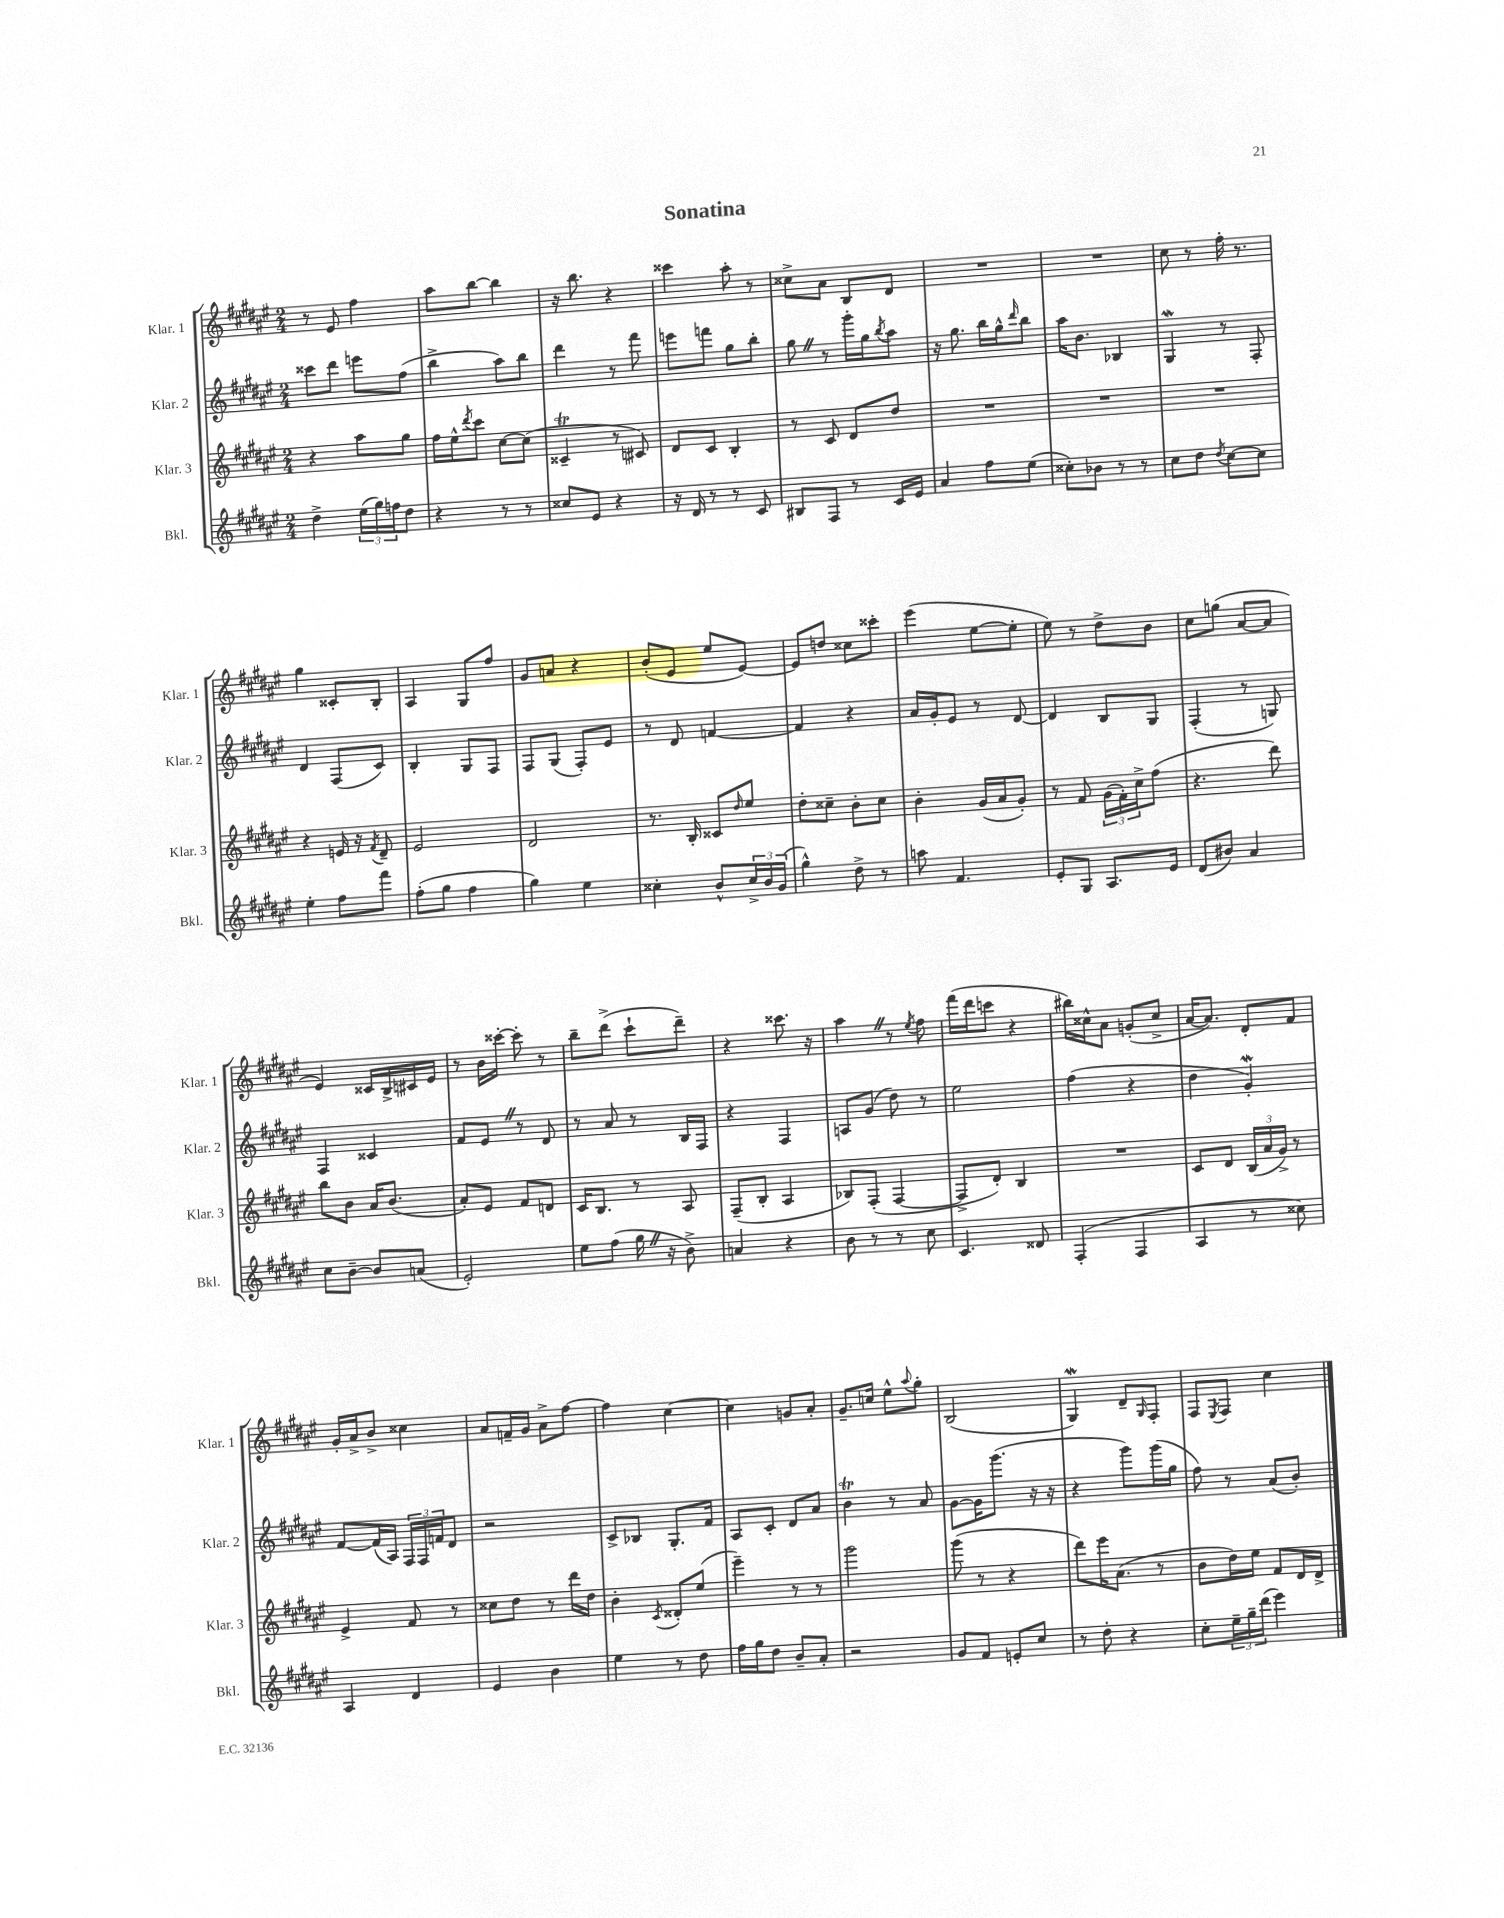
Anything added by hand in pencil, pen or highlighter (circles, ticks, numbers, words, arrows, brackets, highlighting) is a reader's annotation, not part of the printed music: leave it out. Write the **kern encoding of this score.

**kern	**kern	**kern	**kern
*staff4	*staff3	*staff2	*staff1
*clefG2	*clefG2	*clefG2	*clefG2
*k[f#c#g#d#a#e#]	*k[f#c#g#d#a#e#]	*k[f#c#g#d#a#e#]	*k[f#c#g#d#a#e#]
*M2/4	*M2/4	*M2/4	*M2/4
4dd#^	4r	8ccc##	8r
.	.	8ddd#	8e#
(24ee#	8aa#	8eee	4ff#
24gg#)	.	.	.
24ff	.	.	.
8dd#	8gg#	(8ff#	.
=	=	=	=
4r	16ff#	4bb^	8aa#
.	16ee#^^	.	.
.	8qddd#	.	.
.	8ccc#	.	[8bb
8r	[8cc#	8aa#)	4bb]
8r	(8cc#]	8bb	.
=	=	=	=
8cc##	4c##~	4ddd#	16r
.	.	.	8.bb
8e#	.	.	.
4r	8r	8r	4r
.	8c#)	8fff#	.
=	=	=	=
16r	8d#	8eee	4ccc##
16d#	.	.	.
8r	8c#	8fff	.
8r	4B'	8gg#	8aa#'
8c#	.	8bb'	8r
=	=	=	=
8B#	8r	8gg#	8cc##^
8F#	8c#	8r	8a#
8r	8d#	16ggg#'	8B
.	.	16gg#	.
.	.	8qbb	.
16c#	8dd#	8aa#	8d#
16e#	.	.	.
=	=	=	=
4a#	2r	16r	2r
.	.	8.gg#	.
8ff#	.	16bb	.
.	.	16gg#^^	.
.	.	16qqddd#	.
(8ee#	.	8bb	.
=	=	=	=
8cc##')	2r	16aa#	2r
.	.	8.b	.
8b-	.	.	.
8r	.	4B-	.
8r	.	.	.
=	=	=	=
8cc#	2r	4G#	8cc#
8dd#	.	.	8r
8qdd#	.	.	.
[8cc#	.	8r	16ff#'
.	.	.	8.r
8cc#]	.	8F#'	.
=	=	=	=
4ee#'	4r	4d#	4gg#
8ff#	16e	(8F#	8c##'
.	16r	.	.
.	8qf#	.	.
8fff#	8d#~	8c#)	8B'
=	=	=	=
(8ff#'	2e#	4B'	4A#
8gg#	.	.	.
4ff#	.	8G#	8G#
.	.	8F#	8ff#
=	=	=	=
4gg#)	2d#	8F#	8g#
.	.	(8G#	8a
4ee#	.	8F#')	4r
.	.	8e#	.
=	=	=	=
4cc##'	8.r	8r	(8b'
.	.	8d#	8e#
.	16B'	.	.
8b^^	8c##	[4f	8ee#
.	16qqdd#	.	.
24cc##^	8ee#	.	[8e#)
24b	.	.	.
(24g#	.	.	.
=	=	=	=
4gg#^^)	8dd#'	4f]	8e#]
.	8cc##~	.	8dd
8dd#^	8b'	4r	8cc##
8r	8cc##	.	8ccc##'
=	=	=	=
8aa	4b'	16a#	(4eee#
.	.	16g#'	.
4.f#	.	8e#	.
.	(16g#	8r	[8ee#
.	16a#	.	.
.	8g#')	[8d#	8ee#']
=	=	=	=
8e#'	8r	4d#]	8ee#)
8G#	8f#	.	8r
8.A#	(24g#	8B	8dd#^
.	24f#')	.	.
.	24cc#^	.	.
.	(8ff#	8G#	8b
16e#	.	.	.
=	=	=	=
(8d#	4.r	(4F#'	8cc#
8b#)	.	.	(8gg
4a#	.	8r	[8a#
.	8ddd#)	8G)	8a#]
=	=	=	=
8cc#	8bb	4F#	4e#)
[8b~	8b	.	.
8b]	16a#	4c##	16c##
.	(8.b	.	16B^
(8a	.	.	16c#
.	.	.	16e#
=	=	=	=
2e#')	8a#')	8f#	8r
.	8e#	8e#	16b
.	.	.	[16ccc##'
.	8f#	8r	8ccc##']
.	8d	8d#	8r
=	=	=	=
8ee#	16c#	8r	8bb~
.	8.B	.	.
(8ff#	.	8a#	(8ddd#^
16gg#	8r	8r	8ccc#`
16r	.	.	.
8b^)	8A#	16B	8ddd#~)
.	.	16F#	.
=	=	=	=
4a	(8F#~	4r	4r
.	8B'	.	.
4r	4A#	4F#	8.ccc##
.	.	.	16r
=	=	=	=
8b	8B-)	8A	4aa#
8r	(8F#'	(8g#	.
8r	[4F#	8dd#)	8r
.	.	.	8qee#
8cc#	.	8r	8ff#
=	=	=	=
4.c#	8F#^]	2ee#	(16fff#
.	.	.	16ddd#
.	8d#')	.	8ccc
.	4B	.	4r
8d##	.	.	.
=	=	=	=
(4F#'	2r	(4ff#	16bb#)
.	.	.	16cc##^^
.	.	.	8a#
4F#	.	4r	(8g'
.	.	.	8cc##^
=	=	=	=
4A#	8c#	4dd#	[16a#
.	.	.	8.a#])
.	8d#	.	.
8r	(24B	4g#')	8d#'
.	24a#	.	.
.	24g#^)	.	.
8cc##)	8r	.	8f#
=	=	=	=
4A#	4e#^	[8f#	16g#'
.	.	.	16a#^
.	.	(16f#]	8b^
.	.	16A#)	.
4d#	8f#	24F#	4cc##
.	.	24F#	.
.	.	24f	.
.	8r	8d#	.
=	=	=	=
4e#	8cc##	2r	8a#
.	8dd#	.	16f~
.	.	.	16g#
4b	8r	.	8a#^
.	16ddd#	.	[8ff#
.	16dd#	.	.
=	=	=	=
4ee#	4b'	8c#^	4ff#]
.	.	8B-	.
.	8qc#	.	.
8r	8d##'	8.G#'	[4cc#
8dd#	(8ee#	.	.
.	.	16f#	.
=	=	=	=
16ff#	4eee#~)	8A#	4cc#]
16gg#	.	.	.
8dd#	.	8c#'	.
8b~	8r	8d#	8g
8a#'	8r	8a#	8a#'
=	=	=	=
2r	2ggg#	4b	8.g#~
.	.	.	16cc
.	.	8r	8ee#^^
.	.	.	8qqaa#
.	.	8a#	8gg#'
=	=	=	=
8g#	(8ggg#	[8g#	(2B
8f#	8r	16g#]	.
.	.	(8.ggg#	.
8e'	4r	.	.
8cc#	.	16r	.
.	.	16r	.
=	=	=	=
8r	8ddd#)	4r	4G#)
8dd#'	16eee#	.	.
.	(8.a#	.	.
4r	.	8ggg#)	8d#~
.	.	.	16qqG#
.	8r	(16ggg#	8F#'
.	.	16gg#	.
=	=	=	=
8cc#'	8b	8ff#)	8F#
.	.	.	8qE#
24ee#~	16dd#)	8r	8F#
24gg#~	.	.	.
.	16ee#	.	.
(24ddd#	.	.	.
4eee#)	8f#	(8a#	4cc#
.	16d#	8b')	.
.	16d#^	.	.
==	==	==	==
*-	*-	*-	*-
